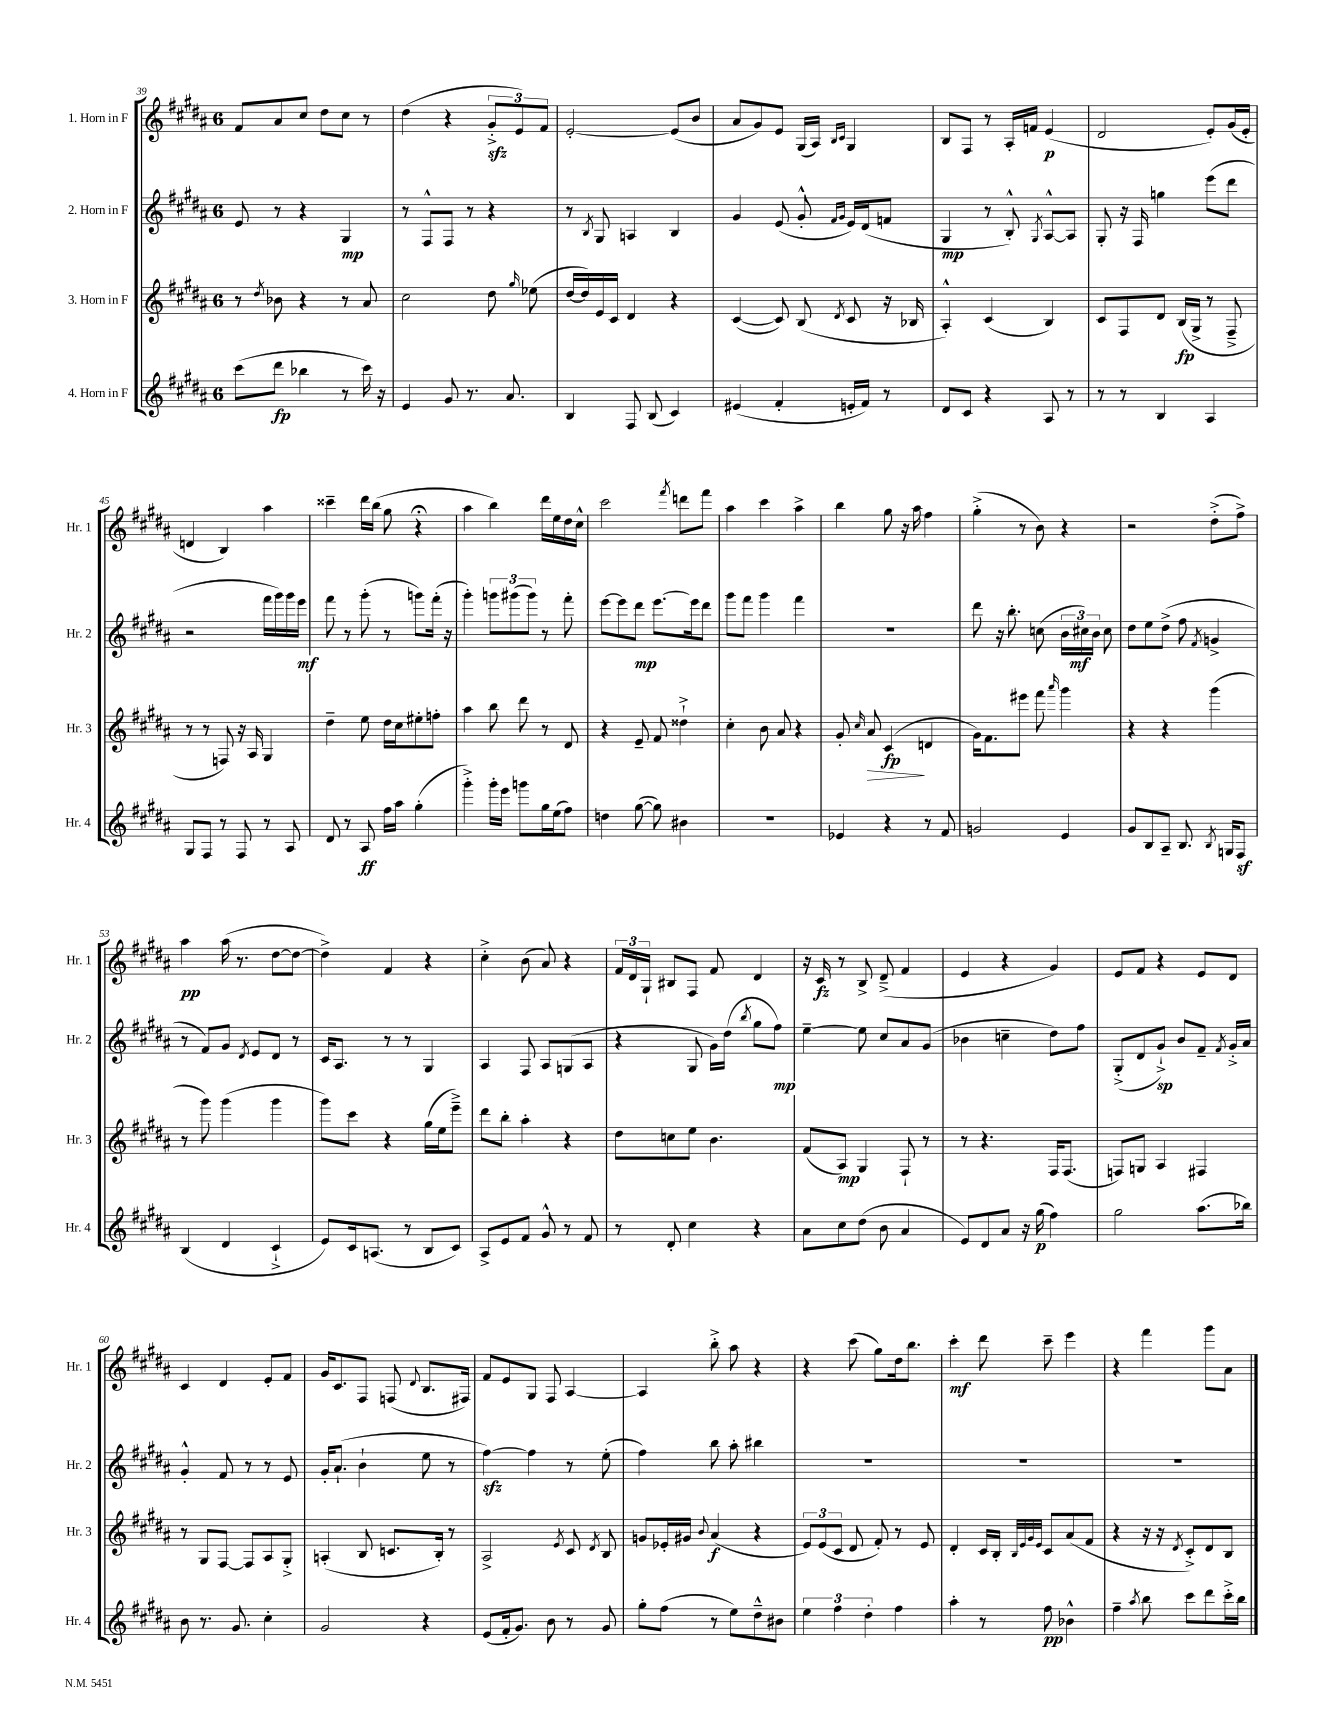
<<
\new StaffGroup <<
\new Staff = "s0" \with { instrumentName = "1. Horn in F" shortInstrumentName = "Hr. 1" } {
    \clef treble \key b \major \once \override Staff.TimeSignature.style = #'single-digit \time 6/8
    \autoBeamOff fis'8[ ais'8 cis''8] dis''8[ cis''8] r8 |
    dis''4( r4 \tuplet 3/2 { gis'8[-.->\sfz e'8) fis'8] } |
    e'2~-. e'8[( b'8] |
    ais'8[ gis'8) e'8] gis16[( ais16]) \grace { b16[ cis'16] } gis4 |
    b8[ fis8] r8 ais16[-. f'16] e'4\p( |
    dis'2 e'8[-.) gis'16( e'16]-. |
    d'4 b4) ais''4 |
    cisis'''4-- dis'''16[ b''16]( gis''8 r4\fermata |
    ais''4 b''4) dis'''16[ e''16 dis''16 cis''16]-^ |
    cis'''2 \acciaccatura { fis'''8 } d'''8[ fis'''8] |
    ais''4 cis'''4 ais''4-> |
    b''4 gis''8 r16 ais''16 fis''4 |
    gis''4-.->( r8 b'8) r4 |
    r2 dis''8[-.->( fis''8]->) |
    ais''4\pp ais''16( r8. dis''8[~ dis''8]~ |
    dis''4->) fis'4 r4 |
    cis''4-.-> b'8( ais'8) r4 |
    \tuplet 3/2 { fis'16[ dis'16 gis16]-! } bis8[ fis8] fis'8 dis'4 |
    r16 cis'16\fz r8 b8-> dis'8--->( fis'4 |
    e'4 r4 gis'4) |
    e'8[ fis'8] r4 e'8[ dis'8] |
    cis'4 dis'4 e'8[-. fis'8] |
    gis'16[ cis'8. fis8] f8( \appoggiatura { dis'8 } b8.[ fis16]) |
    fis'8[ e'8 gis8] fis8 ais4~ |
    ais4 b''8-.-> ais''8 r4 |
    r4 cis'''8( gis''8[) dis''16 b''8.] |
    cis'''4-.\mf dis'''8 cis'''8-- e'''4 |
    r4 fis'''4 gis'''8[ ais'8] \bar "|." |
}
\new Staff = "s1" \with { instrumentName = "2. Horn in F" shortInstrumentName = "Hr. 2" } {
    \clef treble \key b \major \once \override Staff.TimeSignature.style = #'single-digit \time 6/8
    \autoBeamOff e'8 r8 r4 gis4\mp |
    r8 fis8[-^ fis8] r8 r4 |
    r8 \acciaccatura { b8 } gis8 a4 b4 |
    gis'4 e'8( gis'8-.-^ \grace { fis'16[ gis'16] } e'16[) dis'16( f'8] |
    gis4\mp r8 b8-.-^) \acciaccatura { gis8 } ais8[~-^ ais8] |
    gis8-. r16 fis16 g''4 e'''8[( dis'''8] |
    r2 fis'''16[ gis'''16) gis'''16 e'''16]\mf |
    fis'''8 r8 gis'''8-.( r8 g'''8[) fis'''16]-.( r16 |
    gis'''4-.) \tuplet 3/2 { g'''8[ gis'''8( gis'''8]) } r8 fis'''8-. |
    e'''8[~ e'''8 dis'''8]\mp e'''8.[~ e'''16 dis'''8] |
    gis'''8[ fis'''8] gis'''4 fis'''4 |
    R2. |
    dis'''8 r16 b''8.-. c''8( \tuplet 3/2 { b'16[ cis''16\mf) b'16] } cis''8 |
    dis''8[ e''8 dis''8]->( fis''8 \acciaccatura { fis'8 } g'4-> |
    r8 fis'8[) gis'8] \acciaccatura { dis'8 } e'8[ dis'8] r8 |
    cis'16[ ais8.] r8 r8 gis4 |
    ais4 fis8 ais8[ g8( ais8] |
    r4 gis8 gis'16[) dis''16]( \acciaccatura { b''8 } gis''8[ fis''8]\mp) |
    e''4~-- e''8 cis''8[ ais'8 gis'8]( |
    bes'4 c''4-- dis''8[) fis''8] |
    gis8[-.->( dis'8 gis'8]-!->\sp) b'8[ fis'8]-- \acciaccatura { fis'8 } gis'16[-.-> ais'16] |
    gis'4-.-^ fis'8 r8 r8 e'8 |
    gis'16[-. ais'8.]-!( b'4-! e''8 r8 |
    fis''4~\sfz) fis''4 r8 e''8-.( |
    fis''4) b''8 ais''8-. bis''4 |
    R2. |
    R2. |
    R2. \bar "|." |
}
\new Staff = "s2" \with { instrumentName = "3. Horn in F" shortInstrumentName = "Hr. 3" } {
    \clef treble \key b \major \once \override Staff.TimeSignature.style = #'single-digit \time 6/8
    \autoBeamOff r8 \acciaccatura { dis''8 } bes'8 r4 r8 ais'8 |
    cis''2 dis''8 \grace { gis''16 } ees''8( |
    dis''16[~ dis''16) e'16 cis'16] dis'4 r4 |
    cis'4~( cis'8) b8( \acciaccatura { dis'8 } cis'8 r16 bes16 |
    ais4-.-^) cis'4( b4) |
    cis'8[ fis8 dis'8] b16[\fp( gis16]-> r8 fis8---> |
    r8 r8 f8) r16 ais16 gis4 |
    dis''4-- e''8 dis''16[ cis''16 eis''8-. f''8]-. |
    ais''4 b''8 dis'''8 r8 dis'8 |
    r4 e'8-- fis'8 disis''4-!-> |
    cis''4-. b'8 ais'8 r4 |
    gis'8-. \grace { cis''16 } ais'8\> cis'4\fp\!( d'4 |
    gis'16[) fis'8. eis'''8] fis'''8 \grace { ais'''16 } gis'''4 |
    r4 r4 gis'''4( |
    r8 gis'''8) gis'''4( gis'''4 |
    gis'''8[) cis'''8] r4 gis''16[( e''16 e'''8]--->) |
    dis'''8[ b''8]-. ais''4-. r4 |
    dis''8[ c''8 e''8] b'4. |
    fis'8[( ais8]\mp) gis4 fis8-! r8 |
    r8 r4. fis16[ fis8.]( |
    f8[) g8] ais4 fis4 |
    r8 gis8[ fis8]~ fis8[ ais8 gis8]-.-> |
    a4-.( b8 c'8.[ b16]-.) r8 |
    ais2-> \acciaccatura { e'8 } cis'8 \acciaccatura { dis'8 } b8 |
    g'8[ ees'16-. gis'16] \appoggiatura { b'8 } ais'4\f( r4 |
    \tuplet 3/2 { e'8[) e'8( cis'8] } dis'8 fis'8-.) r8 e'8 |
    dis'4-. cis'16[ b16]-. \grace { b32[ e'32 gis'32 e'32] } cis'8[ ais'8( fis'8] |
    r4 r16 r16 \acciaccatura { dis'8 } cis'8[-.->) dis'8 b8] \bar "|." |
}
\new Staff = "s3" \with { instrumentName = "4. Horn in F" shortInstrumentName = "Hr. 4" } {
    \clef treble \key b \major \once \override Staff.TimeSignature.style = #'single-digit \time 6/8
    \autoBeamOff cis'''8[( dis'''8]\fp bes''4 r8 cis'''16) r16 |
    e'4 gis'8 r8. ais'8. |
    b4 fis8 b8( cis'4) |
    eis'4( fis'4-. e'16[-. fis'16]) r8 |
    dis'8[ cis'8] r4 ais8 r8 |
    r8 r8 b4 ais4 |
    gis8[ fis8] r8 fis8 r8 ais8 |
    dis'8 r8 ais8\ff fis''16[ ais''16] gis''4-.( |
    gis'''4-.->) gis'''16[-. e'''16] g'''8[ gis''16 e''16( fis''8]) |
    d''4 gis''8~( gis''8) bis'4 |
    R2. |
    ees'4 r4 r8 fis'8 |
    g'2 e'4 |
    gis'8[ b8 ais8]-- b8. \acciaccatura { b8 } g16[ fis8]\sf |
    b4( dis'4 cis'4-!-> |
    e'8[) cis'16 a8.]( r8 b8[ cis'8]) |
    ais8[-> e'8 fis'8] gis'8-^ r8 fis'8 |
    r8 dis'8-. cis''4 r4 |
    ais'8[ cis''8 dis''8]( b'8 ais'4 |
    e'8[) dis'8 ais'8] r16 gis''16\p( fis''4) |
    gis''2 ais''8.[( bes''16]) |
    b'8 r8. gis'8. cis''4-. |
    gis'2 r4 |
    e'8[( fis'16-. gis'8.]) b'8 r8 gis'8 |
    gis''8[-. fis''8]( r8 e''8[) dis''8---^ bis'8] |
    \tuplet 3/2 { e''4 fis''4 dis''4-. } fis''4 |
    ais''4-. r8 fis''8\pp bes'4-^ |
    fis''4-- \acciaccatura { ais''8 } b''8 cis'''8[ dis'''8 cis'''16-.-> b''16] \bar "|." |
}
>>
>>
\layout { \context { \Score currentBarNumber = #39 } }
